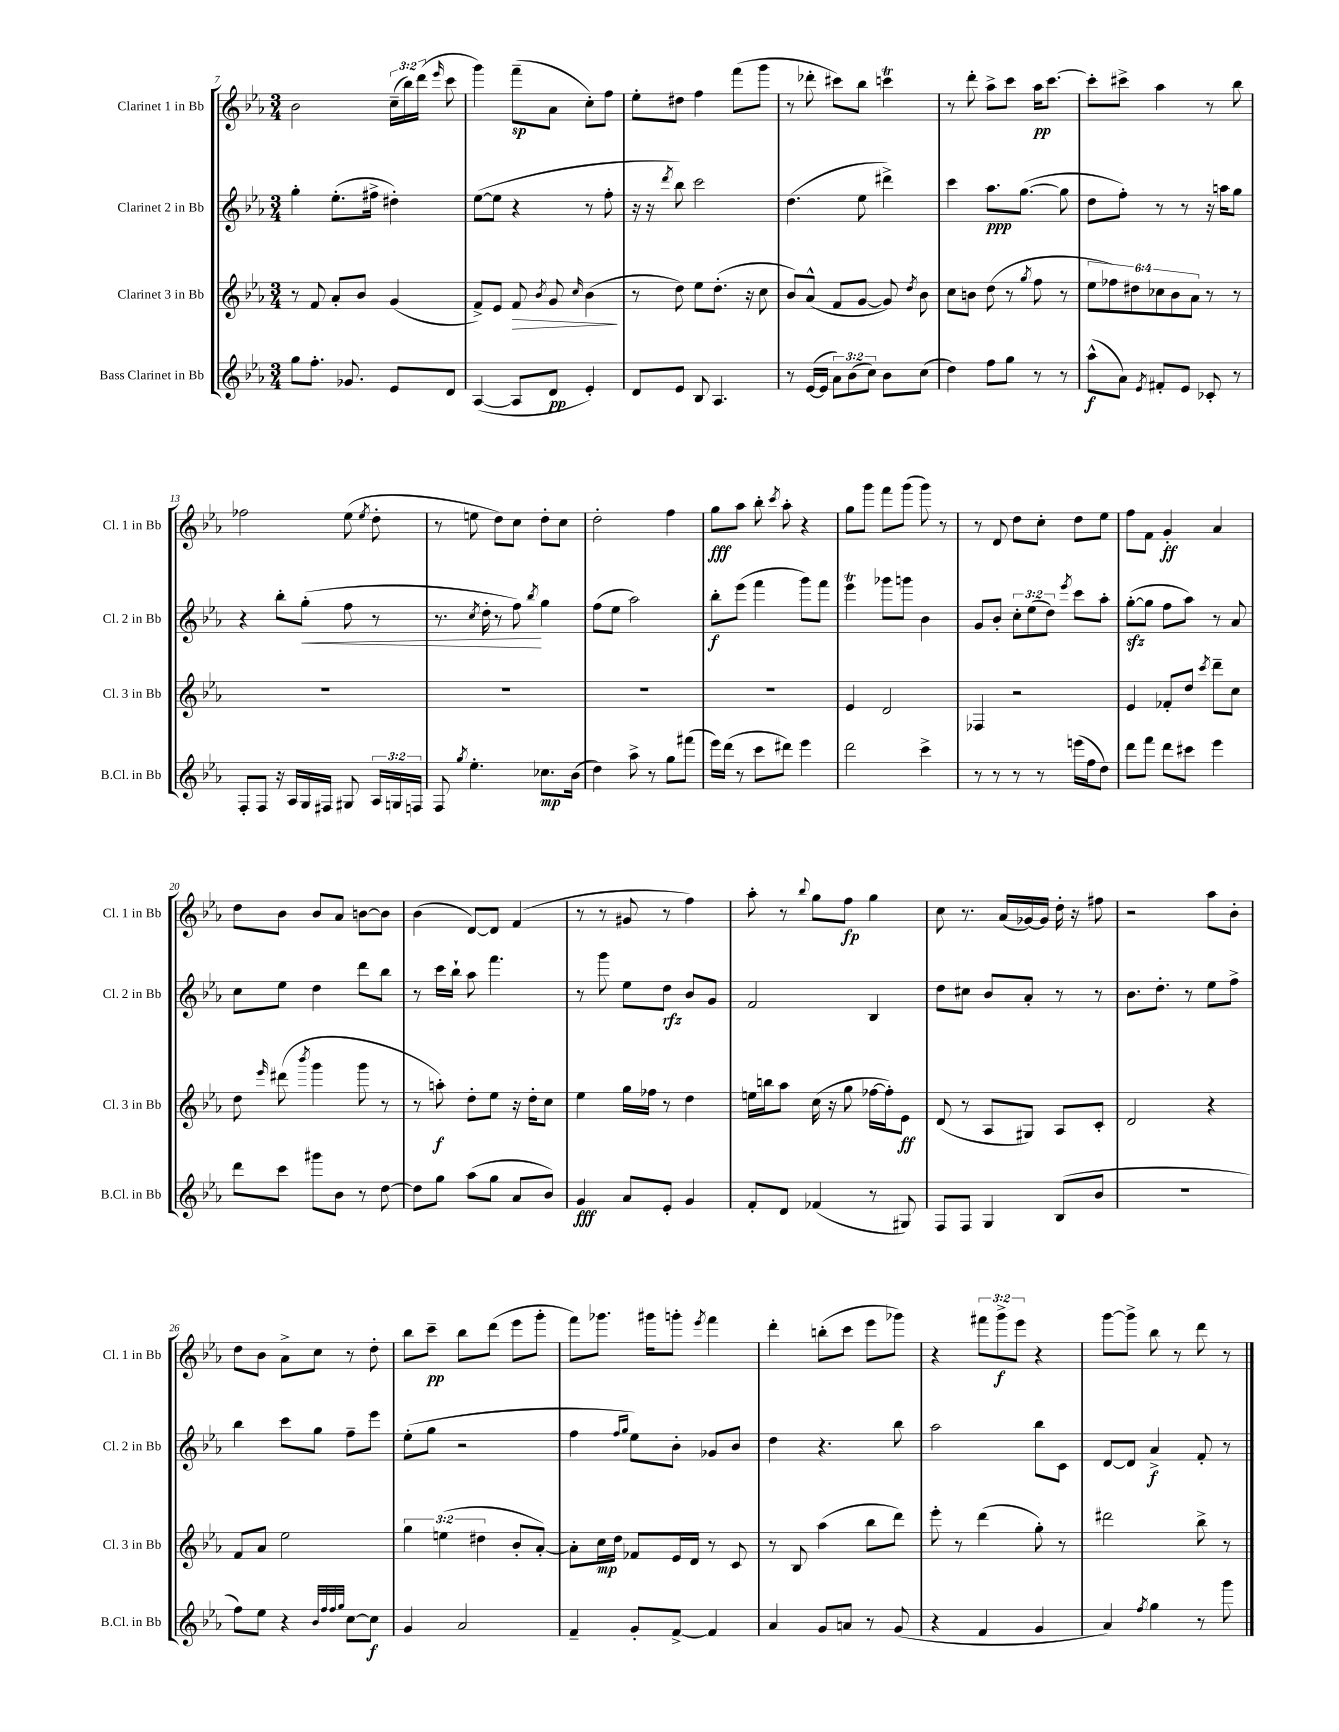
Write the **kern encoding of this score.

**kern	**kern	**kern	**kern
*staff4	*staff3	*staff2	*staff1
*clefG2	*clefG2	*clefG2	*clefG2
*k[b-e-a-]	*k[b-e-a-]	*k[b-e-a-]	*k[b-e-a-]
*M3/4	*M3/4	*M3/4	*M3/4
8gg	8r	4gg'	2b-
8.ff'	8f	.	.
.	8a-'	(8.ee-'	.
8.g-	.	.	.
.	8b-	.	.
.	.	16ff#^	.
8e-	(4g	4dd#')	(24cc~
.	.	.	24bb-)
.	.	.	(24ddd
.	.	.	16qqeee-
8d	.	.	8ccc
=	=	=	=
([4A-	8f^)	([8ee-	4ggg)
.	8e-	8ee-]	.
8A-]	8f	4r	(8fff~
.	8qb-	.	.
8d	8g	.	8a-
.	16qqcc	.	.
4e-')	(4b-	8r	8cc')
.	.	8ff'	8ff
=	=	=	=
8d	8r	16r	8ee-'
.	.	16r	.
.	.	8qddd	.
8e-	8dd)	8bb-)	8dd#
8B-	8ee-	2ccc	4ff
4.A-	(8.dd'	.	.
.	.	.	(8fff
.	16r	.	.
.	8cc	.	8ggg
=	=	=	=
8r	8b-)	(4.dd	8r
([16e-	(8a-^^	.	8ddd-'
16e-]	.	.	.
12a-)	8f	.	8ccc#)
(12b-	.	.	.
.	[8g	8ee-	8bb-
12cc)	.	.	.
8b-	8g])	4ddd#^)	4ccc
.	8qdd	.	.
(8cc	8b-	.	.
=	=	=	=
4dd)	8cc	4ccc	8r
.	8b	.	8ddd'
8ff	(8dd	8.aa-	8aa-^
8gg	8r	.	8ccc
.	.	([8.gg	.
.	8qgg	.	.
8r	8ff	.	16aa-
.	.	.	[8.ccc
8r	8r	8gg]	.
=	=	=	=
(8aa-^^	12ee-	8dd	8ccc']
.	12ff-)	.	.
8a-)	.	8ff')	8ccc#^
.	12dd#	.	.
8qe-	.	.	.
8f#'	12cc-	8r	4aa-
.	12b-	.	.
8e-	.	8r	.
.	12a-	.	.
8c-'	8r	16r	8r
.	.	16aa	.
8r	8r	8gg	8bb-
=	=	=	=
8F'	2.r	4r	2ff-
8F	.	.	.
16r	.	8bb-'	.
16A-	.	.	.
16G	.	(8gg'	.
16F#	.	.	.
8G#	.	8ff	(8ee-
.	.	.	8qee-
24A-	.	8r	8dd'
24G	.	.	.
24F	.	.	.
=	=	=	=
8F	2.r	8.r	8r
8qgg	.	.	.
4.ee-'	.	.	8ee
.	.	8qcc	.
.	.	16dd'	.
.	.	8r	8dd)
.	.	8ff)	8cc
.	.	8qbb-	.
8.cc-	.	4gg	8dd'
.	.	.	8cc
(16b-	.	.	.
=	=	=	=
4dd)	2.r	(8ff	2dd'
.	.	8ee-	.
8aa-^	.	2aa-)	.
8r	.	.	.
8gg	.	.	4ff
(8fff#	.	.	.
=	=	=	=
16eee-)	2.r	8bb-'	8gg
(16ddd	.	.	.
8r	.	(8eee-	8aa-
8ccc	.	4fff	8bb-'
.	.	.	8qccc
8ddd#)	.	.	8aa-'
4eee-	.	8ggg)	4r
.	.	8fff	.
=	=	=	=
2ddd	4e-	4eee-	8gg
.	.	.	8ggg
.	2d	8ggg-	8fff
.	.	8ggg	(8ggg
4ccc^	.	4b-	8ggg)
.	.	.	8r
=	=	=	=
8r	4F-	8g	8r
8r	.	8b-'	8d
8r	2r	12cc'	8dd
.	.	(12ee-	.
8r	.	.	8cc'
.	.	12dd)	.
.	.	8qeee-	.
(16eee	.	8ccc	8dd
16ff	.	.	.
8dd)	.	8aa-'	8ee-
=	=	=	=
8ddd	4e-	([8gg'	8ff
8fff	.	8gg]	8f
8ddd	8f-'	8ff	4g'
8ccc#	8dd	8aa-)	.
.	8qccc	.	.
4eee-	8ddd~	8r	4a-
.	8cc	8a-	.
=	=	=	=
8ddd	8dd	8cc	8dd
.	16qqeee-	.	.
8ccc	(8ddd#	8ee-	8b-
.	8qbbb-	.	.
8ggg#	4ggg	4dd	8b-
8b-	.	.	8a-
8r	8ggg	8ddd	[8b
[8dd	8r	8bb-	8b]
=	=	=	=
8dd]	8r	8r	(4b-
8gg	8aa')	16ccc	.
.	.	16bb-`	.
(8aa-	8dd'	8aa-	[8d)
8gg	8ee-	4.fff	8d]
8a-	16r	.	(4f
.	16dd'	.	.
8b-)	8cc	.	.
=	=	=	=
4g	4ee-	8r	8r
.	.	8ggg	8r
8a-	16gg	8ee-	8g#
.	16ff-	.	.
8e-'	8r	8dd	8r
4g	4dd	8b-	4ff)
.	.	8g	.
=	=	=	=
8f'	16ee	2f	8aa-'
.	16bb	.	.
8d	8aa-	.	8r
.	.	.	8qqbb-
(4f-	(16cc	.	8gg
.	16r	.	.
.	8gg	.	8ff
8r	[16ff-	4B-	4gg
.	16ff-'])	.	.
8G#)	8e-	.	.
=	=	=	=
8F	(8d	8dd	8cc
8F	8r	8cc#	8.r
4G	8A-	8b-	.
.	.	.	(16a-
.	8G#)	8a-'	[16g-)
.	.	.	16g-]
(8B-	8A-	8r	16dd'
.	.	.	16r
8b-	8c'	8r	8ff#
=	=	=	=
2.r	2d	8.b-	2r
.	.	8.dd'	.
.	.	8r	.
.	4r	8ee-	8aa-
.	.	8ff^	8b-'
=	=	=	=
8ff)	8f	4bb-	8dd
8ee-	8a-	.	8b-
4r	2ee-	8ccc	8a-^
.	.	8gg	8cc
32qqb-	.	.	.
32qqff	.	.	.
32qqff	.	.	.
32qqgg	.	.	.
[8cc	.	8ff~	8r
8cc]	.	8eee-	8dd'
=	=	=	=
4g	6gg	(8ee-'	8bb-
.	.	8gg	8ccc~
.	(6ee	.	.
2a-	.	2r	8bb-
.	6dd#	.	.
.	.	.	(8ddd
.	8b-'	.	8eee-
.	[8a-')	.	8ggg'
=	=	=	=
4f~	8a-']	4ff	8fff)
.	16cc	.	8.ggg-
.	16dd	.	.
.	.	16qqff	.
.	.	16qqgg	.
8g'	8f-	8ee-)	.
.	.	.	16ggg#
[8f^	16e-	8b-'	8ggg'
.	16d	.	.
.	.	.	8qeee-
4f]	8r	8g-	4fff
.	8c	8b-	.
=	=	=	=
4a-	8r	4dd	4ddd'
.	8B-	.	.
8g	(4aa-	4.r	(8bb'
8a	.	.	8ccc
8r	8bb-	.	8eee-
(8g	8ddd)	8bb-	8ggg-)
=	=	=	=
4r	8eee-'	2aa-	4r
.	8r	.	.
4f	(4ddd	.	12fff#
.	.	.	12ggg^
.	.	.	12eee-
4g	8gg')	8bb-	4r
.	8r	8c	.
=	=	=	=
4a-)	2ddd#	[8d	[8ggg
.	.	8d]	8ggg^]
8qff	.	.	.
4gg	.	4a-^	8bb-
.	.	.	8r
8r	8bb-^	8f'	8ddd
8ggg	8r	8r	8r
==	==	==	==
*-	*-	*-	*-
